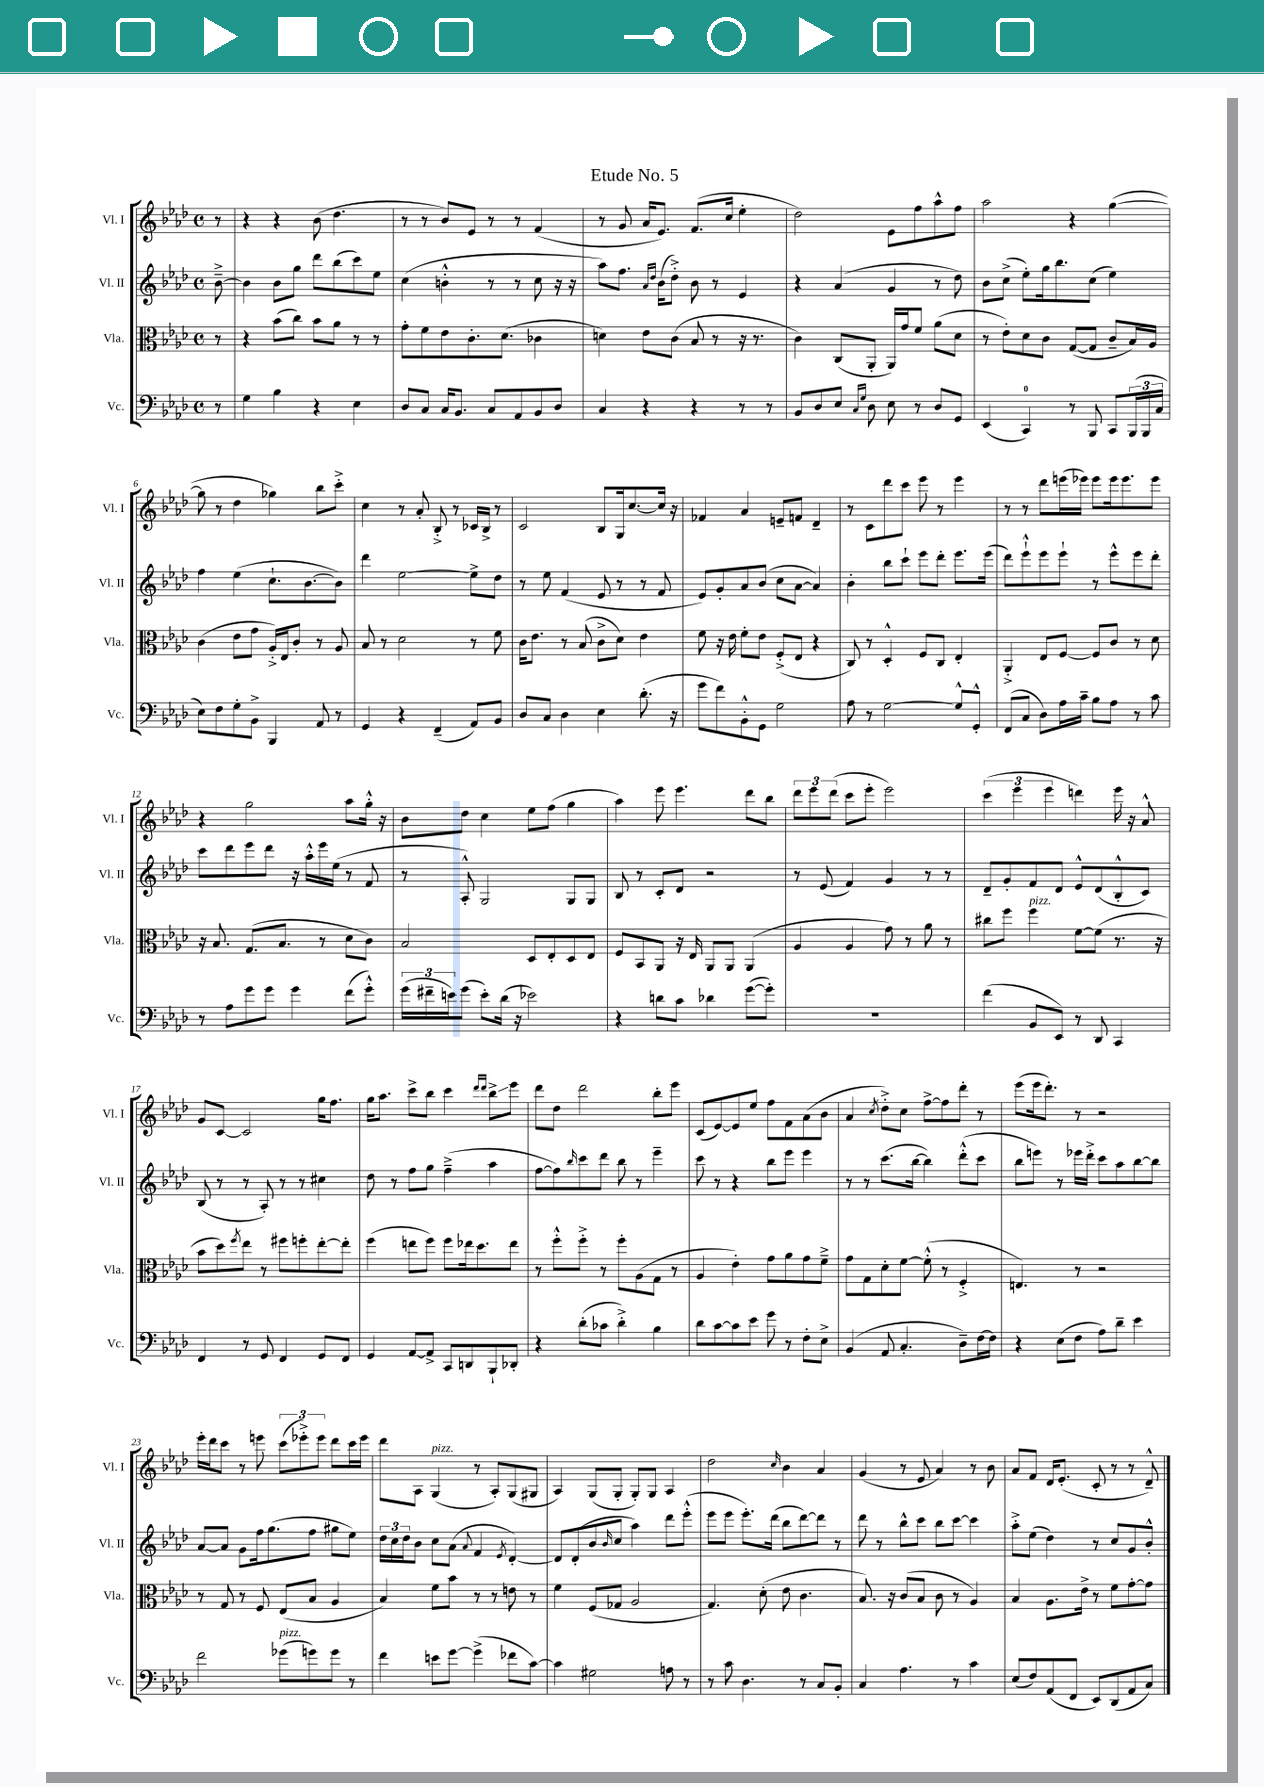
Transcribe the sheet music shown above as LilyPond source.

\header { title = "Etude No. 5" }
<<
\new StaffGroup <<
\new Staff = "s0" \with { instrumentName = "Vl. I" shortInstrumentName = "Vl. I" } {
    \clef treble \key aes \major \defaultTimeSignature \time 4/4 \partial 8
    r8 |
    r4 r4 bes'8( des''4. |
    r8 r8 bes'8) ees'8 r8 r8 f'4( |
    r8 g'8 aes'16 ees'8.) f'8.( c''16 ees''4-. |
    des''2) ees'8 f''8 aes''8-^ f''8 |
    aes''2 r4 g''4~( |
    g''8 r8 des''4 ges''4) bes''8 c'''8-.-> |
    c''4 r8 aes'8-. bes8-.-> r8 ces'16 bes16-> r8 |
    c'2 bes8 g16 c''8.~ c''16 r16 |
    fes'4 aes'4 e'8-- f'8 des'4-- |
    r8 c'8 des'''8 c'''8 ees'''8 r8 ees'''4 |
    r8 r8 des'''8 e'''16( ees'''16) ees'''8 ees'''16 ees'''8. ees'''8 |
    r4 g''2 aes''8 g''16-.-^ r16 |
    bes'8 des''8 c''4 ees''8 f''8( g''4 |
    aes''4) ees'''8 ees'''4. des'''8 bes''8 |
    \tuplet 3/2 { des'''8 ees'''8 des'''8( } c'''8 ees'''8-. ees'''2) |
    \tuplet 3/2 { c'''4( ees'''4 ees'''4 } d'''4) ees'''16 r16 aes'8-^ |
    g'8 c'8~ c'2 g''16 f''8. |
    g''16 aes''8. c'''8-> bes''8 c'''4 \grace { des'''16 des'''16 } bes''8->\glissando ees'''8 |
    des'''8 des''8 des'''2 bes''8-. ees'''8 |
    c'8( ees'8~) ees'8 ees''8 f''8 f'8 aes'8( bes'8 |
    aes'4 \acciaccatura { c''8 } des''8-.->) c''8 f''8~-> f''8 des'''8-. r8 |
    ees'''8( ees'''16 des'''8.-.) r8 r2 |
    ees'''16-. des'''16 c'''8 r8 e'''8 \tuplet 3/2 { c'''8( ees'''8-.->) ees'''8 } des'''8 c'''16 ees'''16 |
    des'''8 aes8 g4^\markup { \italic "pizz." }( r8 aes8-.) g8( gis8 |
    aes4) g8( g8-. g8-.) g8 aes4 |
    des''2 \grace { c''16 } bes'4 aes'4 |
    g'4( r8 ees'8 aes'4) r8 bes'8 |
    aes'8 f'8 des'16 ees'8.-.( c'8-. r8 r8 des'8---^) \bar "|." |
}
\new Staff = "s1" \with { instrumentName = "Vl. II" shortInstrumentName = "Vl. II" } {
    \clef treble \key aes \major \defaultTimeSignature \time 4/4 \partial 8
    bes'8~---> |
    bes'4 bes'8 g''8 des'''8 bes''8( c'''8) ees''8 |
    c''4( b'4-.-^ r8 r8 c''8 r16 r16 |
    aes''8) f''8. \grace { aes'16 des''16 } bes'16( des''8-.->) bes'8 r8 ees'4 |
    r4 aes'4( g'4 r8 des''8) |
    bes'8 c''8->( ees''8-.) g''16 bes''8. c''8( ees''4) |
    f''4 ees''4( c''8.-! bes'8.~ bes'8) |
    des'''4 ees''2~ ees''8-> des''8 |
    r8 ees''8 f'4( ees'8 r8 r8 f'8 |
    ees'8) g'8-. aes'8 bes'8( c''8 aes'8~ aes'4) |
    bes'4-. bes''8 c'''8-! ees'''8 des'''8-. ees'''8. ees'''16( |
    des'''8) ees'''8-!-^ ees'''8 ees'''8-! r8 ees'''8-^ ees'''8 des'''8-. |
    c'''8 des'''8 ees'''8 des'''8 r16 aes''16-.-^ ees'''16 ees''16( r8 f'8 |
    r8 aes8-.-^) g2 g8 g8 |
    bes8 r8 c'8-. des'8 r2 |
    r8 ees'8( f'4) g'4 r8 r8 |
    des'8-- g'8-. f'8 des'8 ees'8-^ des'8( bes8-.-^ c'8) |
    bes8( r8 r8 aes8-.) r8 r8 cis''4 |
    des''8 r8 f''8 g''8 f''4--->( aes''4 |
    f''8~ f''8) \grace { bes''16 } c'''8 des'''8 bes''8 r8 ees'''4-- |
    c'''8 r8 r4 bes''8 ees'''8 ees'''4 |
    r8 r8 c'''8.( bes''16~ bes''4) des'''8-.-^( c'''8 |
    bes''8 e'''8) r8 ees'''16 des'''16-.-> c'''8 aes''8 bes''8~ bes''8 |
    aes'8~ aes'8 g'8 f''16 g''8.( f''8 gis''8 ees''8) |
    \tuplet 3/2 { des''16 c''16 des''16 } bes'8 c''8 aes'8( \appoggiatura { aes'8 } f'4 \acciaccatura { ees'8 } des'4~-.) |
    des'8 des'8-.( bes'8 \grace { bes'16 } c''8 aes''4) des'''8 ees'''8-.-^( |
    ees'''8 ees'''8 ees'''8.-.) des'''16( bes''8 des'''8~) des'''8 r8 |
    des'''8 r8 bes''8-^ c'''8 bes''8 c'''8~ c'''4 |
    aes''8-.-> ees''8( des''4) r8 c''8 g'8 bes'8-.-^ \bar "|." |
}
\new Staff = "s2" \with { instrumentName = "Vla." shortInstrumentName = "Vla." } {
    \clef alto \key aes \major \defaultTimeSignature \time 4/4 \partial 8
    r8 |
    r4 bes'8( c''8) bes'8 aes'8 r8 r8 |
    g'8-. f'8 ees'8 c'8.-. des'8.( ces'4 |
    d'4) ees'8 c'8( bes8 r8 r16 r8. |
    c'4) c8( aes,8-. aes,16) g'16 f'8 aes'8( des'8 |
    r8 ees'8-.) des'8 c'8 g8~( g8 c'8-- bes16) aes16 |
    c'4( ees'8 g'8 aes16-.->) ees16 c'8-. r8 aes8 |
    bes8 r8 des'2 r8 f'8 |
    c'16 ees'8. r8 bes8( c'8-> des'8) ees'4 |
    f'8 r16 ees'16 f'8-. ees'8 f8-.->( ees8 r4 |
    c8) r8 des4-.-^ f8 c8 ees4-. |
    aes,4-.-> ees8 f8~ f8 c'8 r8 des'8 |
    r16 bes8. g8.( bes8. r8 des'8 c'8) |
    bes2 des8 ees8-. des8 ees8 |
    f8 bes,8 aes,8 r16 ees16 aes,8 aes,8 aes,4( |
    aes4 aes4 g'8) r8 aes'8 r8 |
    cis''8 f''8 f''4^\markup { \italic "pizz." } f'8~ f'8( r8. r16 |
    bes'8 des''8) \acciaccatura { f''8 } ees''8 r8 fis''8 f''8-. ees''8~-. ees''8-. |
    f''4( e''8 f''8) f''8 ees''16 des''8. ees''8 |
    r8 f''8-.-^ f''8-.-> r8 f''8-. aes8( g8 r8 |
    aes4 ees'4-.) g'8 aes'8 g'8 f'8---> |
    g'8 g8 des'8-. f'8~ f'8-.-^( r8 f4-.-> |
    e4.) r8 r2 |
    r8 g8 r8 f8 ees8( bes8 aes4 |
    bes4) f'8 bes'8 r8 r8 e'8 r8 |
    f'4 f8( ges8 aes2 |
    g4.) des'8-.( ees'8 c'4. |
    bes8.) r16 c'8( bes8 c'8 r8 aes4) |
    bes4 aes8. ees'16-> r8 f'8 g'8~-. g'8 \bar "|." |
}
\new Staff = "s3" \with { instrumentName = "Vc." shortInstrumentName = "Vc." } {
    \clef bass \key aes \major \defaultTimeSignature \time 4/4 \partial 8
    r8 |
    g4 bes4 r4 ees4 |
    des8 c8 c16 bes,8. c8 aes,8 bes,8 des8 |
    c4 r4 r4 r8 r8 |
    bes,8 des8 ees8 \grace { c16 g16 } des8 ees8 r8 des8 g,8 |
    ees,4( c,4-0) r8 bes,,8 c,8 \tuplet 3/2 { bes,,16( bes,,16 c16 } |
    ees8) f8 g8-. bes,8-> bes,,4 aes,8 r8 |
    g,4 r4 f,4--( aes,8) bes,8 |
    des8 c8 des4 ees4 des'8.-.( r16 |
    g'8 f'8) bes,8-.-^ g,8 g2 |
    aes8 r8 g2~ g8-^ g,8-.-^ |
    f,8( c8 des8) aes16 c'16-- bes8 aes8 r8 c'8 |
    r8 aes8 g'8 g'8 g'4 f'8( g'8-.-^) |
    \tuplet 3/2 { g'16( fis'16-- e'16) } g'8( e'8-.) des'16( r16 ees'2) |
    r4 d'8 c'8 des'4 g'8~( g'8-.) |
    R1 |
    f'4( bes,8 ees,8) r8 des,8 c,4 |
    f,4 r8 g,8 f,4 g,8 f,8 |
    g,4 aes,8~ aes,8-> c,8 d,8 bes,,8-! des,8-. |
    r4 des'8-.( ces'8 des'4-.->) bes4 |
    des'8 c'8~ c'8 ees'8 g'8 r8 f8-. ees8-> |
    bes,4( aes,8 c4.-. des8--) f16~ f16 |
    r4 ees8( f8 aes8) des'8-- ees'4 |
    f'2 ges'8^\markup { \italic "pizz." }( g'8) g'8 r8 |
    f'4 e'8 g'8~ g'4->( fes'8 c'8~) |
    c'4 gis2 a8 r8 |
    r8 c'8 des4. r8 c8 bes,8-. |
    c4 aes4. r8 c'4 |
    ees8( f8) aes,8( f,8 ees,8) des,8( aes,8 c8) \bar "|." |
}
>>
>>
